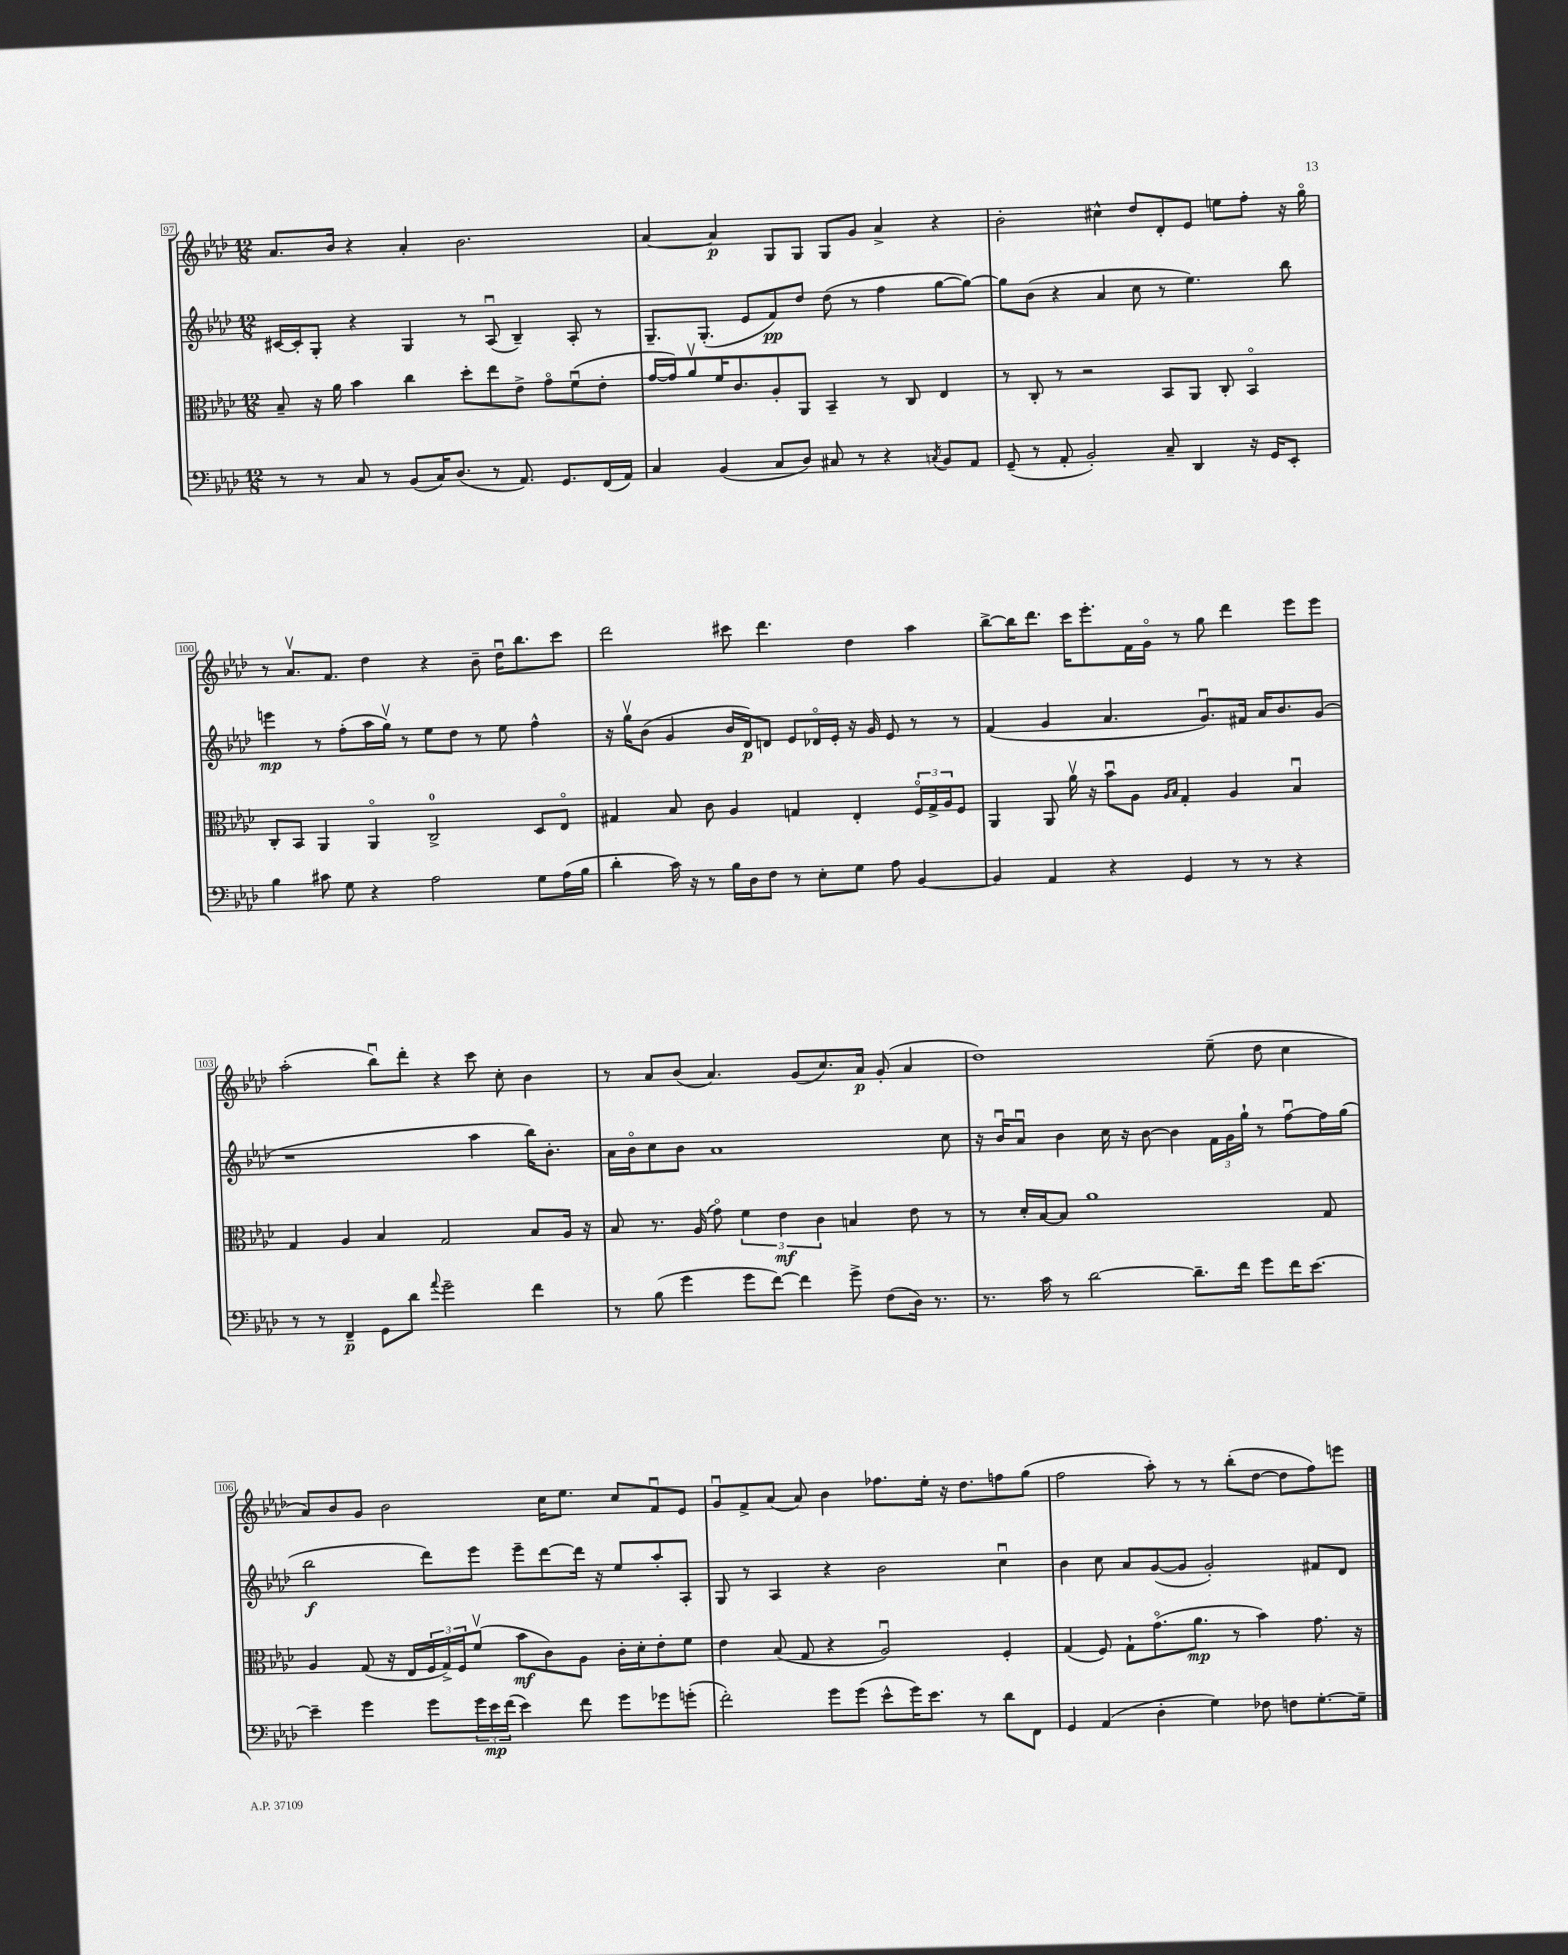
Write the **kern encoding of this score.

**kern	**kern	**kern	**kern
*staff4	*staff3	*staff2	*staff1
*clefF4	*clefC3	*clefG2	*clefG2
*k[b-e-a-d-]	*k[b-e-a-d-]	*k[b-e-a-d-]	*k[b-e-a-d-]
*M12/8	*M12/8	*M12/8	*M12/8
8r	8B-~	[16c#	8.a-
.	.	16c#']	.
8r	16r	8G'	.
.	16a-	.	16b-
8C	4b-	4r	4r
8r	.	.	.
(8BB-	4cc	4G	4a-'
16C)	.	.	.
(8.D-	.	.	.
.	8dd-'	8r	2.b-
8r	8ee-	(8A-u	.
8.AA-)	8e-^	4B-~)	.
.	8go	.	.
8.GG	.	.	.
.	(8fu	8A-'	.
(16FF	8e-'	8r	.
16AA-)	.	.	.
=	=	=	=
4C	[16g	8.G~	[4a-
.	16g])	.	.
.	8a-v	.	.
.	.	(8.G'	.
(4BB-	16f	.	4a-]
.	8.c	.	.
.	.	8e-	.
8C	8A-'	8f)	8G
8D-)	8AA-	8dd-	8G
8C#	4BB-~	(8dd-	8G
8r	.	8r	8g
4r	8r	4ff	4a-^
.	8C	.	.
8qC	.	.	.
8BB-	4E-	[8gg	4r
8AA-	.	8gg_)	.
=	=	=	=
(8GG~	8r	8gg]	2b-'
8r	8C'	(8b-	.
8AA-'	8r	4r	.
2BB-')	2r	.	.
.	.	4a-	4cc#^^
.	.	8cc	8dd-
8C~	8BB-	8r	8d-'
4DD-	8AA-	4.ee-)	8e-
.	8C'	.	8ee
16r	4BB-o	.	8ff'
16GG	.	.	.
8EE-'	.	8bb-	16r
.	.	.	16ggo
=	=	=	=
4B-	8C'	4eee	8r
.	8BB-	.	8.a-v
8c#	4AA-	8r	.
.	.	.	8.f
8G	.	(8ff'	.
4r	4AA-o	16aa-	4dd-
.	.	16ggv)	.
.	.	8r	.
2A-	2C^	8ee-	4r
.	.	8dd-	.
.	.	8r	8b-~
.	.	8ee-	16dd-u
.	.	.	8.bb-
8G	8D-	4ff^^	.
(16A-	8E-o	.	8ccc
16B-	.	.	.
=	=	=	=
4d-'	4G#	16r	2ddd-
.	.	16ggv	.
.	.	(8b-	.
16c)	8B-	4g	.
16r	.	.	.
8r	8c	.	.
16B-	4A-	16b-	8ccc#
16D-	.	16d-)	.
8F	.	8d	4.ddd-
8r	4G	8e-	.
8E-'	.	16d-o	.
.	.	16e-'	.
8G	4E-'	16r	4dd-
.	.	16g	.
8A-	.	8e-	.
[4BB-	24Fo	8r	4aa-
.	24G^	.	.
.	24A-	.	.
.	8F	8r	.
=	=	=	=
4BB-]	4AA-	(4f	[8bb-^
.	.	.	16bb-]
.	.	.	8.ddd-
4AA-	8AA-	4g	.
.	16a-v	.	16ccc
.	16r	.	8.eee-'
4r	8b-u	4.a-	.
.	8A-	.	16f
.	.	.	16go
.	16qqA-	.	.
.	16qqB-	.	.
4GG	4G'	.	8r
.	.	8.gu)	8gg
8r	4A-	.	4ddd-
.	.	16f#	.
8r	.	16a-	.
.	.	8.b-	.
4r	4B-u	.	8eee-
.	.	(8g	8eee-
=	=	=	=
8r	4G	1r	(2aa-'
8r	.	.	.
4FF~	4A-	.	.
8GG	4B-	.	8bb-u)
8d-	.	.	8ddd-'
8qqa-	.	.	.
2g~	2G	.	4r
.	.	4aa-	8ccc
.	.	.	8cc'
4f	8B-	16bb-)	4b-
.	.	8.b-'	.
.	16A-	.	.
.	16r	.	.
=	=	=	=
8r	8B-	16a-	8r
.	.	16b-o	.
(8B-	8.r	8cc	8a-
4g	.	8b-	(8b-
.	(16A-	.	.
.	8go)	1a-	4.a-)
8g	6f	.	.
[8f)	.	.	.
.	6e-	.	.
4f]	.	.	(8g
.	6c	.	.
.	.	.	8.cc)
8g^	4B	.	.
.	.	.	16a-
(8F	.	.	(8g'
16D-)	8e-	.	4a-
8.r	.	.	.
.	8r	8cc	.
=	=	=	=
8.r	8r	16r	1dd-)
.	.	16b-u	.
.	16d-'	8a-u	.
16c	[16B-	.	.
8r	8B-]	4b-	.
[2d-	1a-	.	.
.	.	16cc	.
.	.	16r	.
.	.	[8b-	.
.	.	4b-]	.
8.d-~]	.	.	.
.	.	24f	(8ee-~
.	.	24g	.
16f	.	.	.
.	.	24gg`	.
8g	.	8r	8dd-
16f	.	[8ffu	4cc
[8.e-	.	.	.
.	8G	16ff]	.
.	.	(16gg	.
=	=	=	=
4e-~]	4A-	2bb-	8a-)
.	.	.	8b-
4g	(8G	.	8g
.	16r	.	2b-
.	16E-	.	.
8g	24F	8ddd-)	.
.	24G^)	.	.
.	24F	.	.
24g	(8fv	8eee-	.
24e-	.	.	.
(24f	.	.	.
4e-)	8b-	8eee-~	.
.	8c)	[8ddd-	16cc
.	.	.	8.ee-
8f	8A-	16ddd-]	.
.	.	16r	.
8g	16c'	8ee-	8cc
.	16d-'	.	.
8g-	8e-'	8aa-'	8fu
(8g'	8f	8A-'	8e-
=	=	=	=
2f')	4e-	8G	8gu
.	.	8r	8f^
.	(8B-	4A-	(8a-
.	8G	.	8a-)
8g	4r	4r	4b-
(8g	.	.	.
8e-^^	2A-u)	2b-	8.ff-
16g)	.	.	.
8.e-	.	.	16ee-'
.	.	.	16r
.	.	.	8.dd-
8r	.	.	.
8d-	4F'	4ccu	8ff
8FF	.	.	(8gg
=	=	=	=
4GG	(4G	4b-	2ff
(4AA-	8F)	8cc	.
.	8G`	8a-	.
4D-'	(8.go	([8g	8aa-')
.	.	8g]	8r
.	8.a-	.	.
4G)	.	2g')	8r
.	8r	.	(8bb-'
8F-	4b-)	.	[8dd-
8F	.	.	8dd-]
[8.G'	8.g	8f#	8ff)
.	.	8d-	8eee
16G~]	16r	.	.
==	==	==	==
*-	*-	*-	*-
